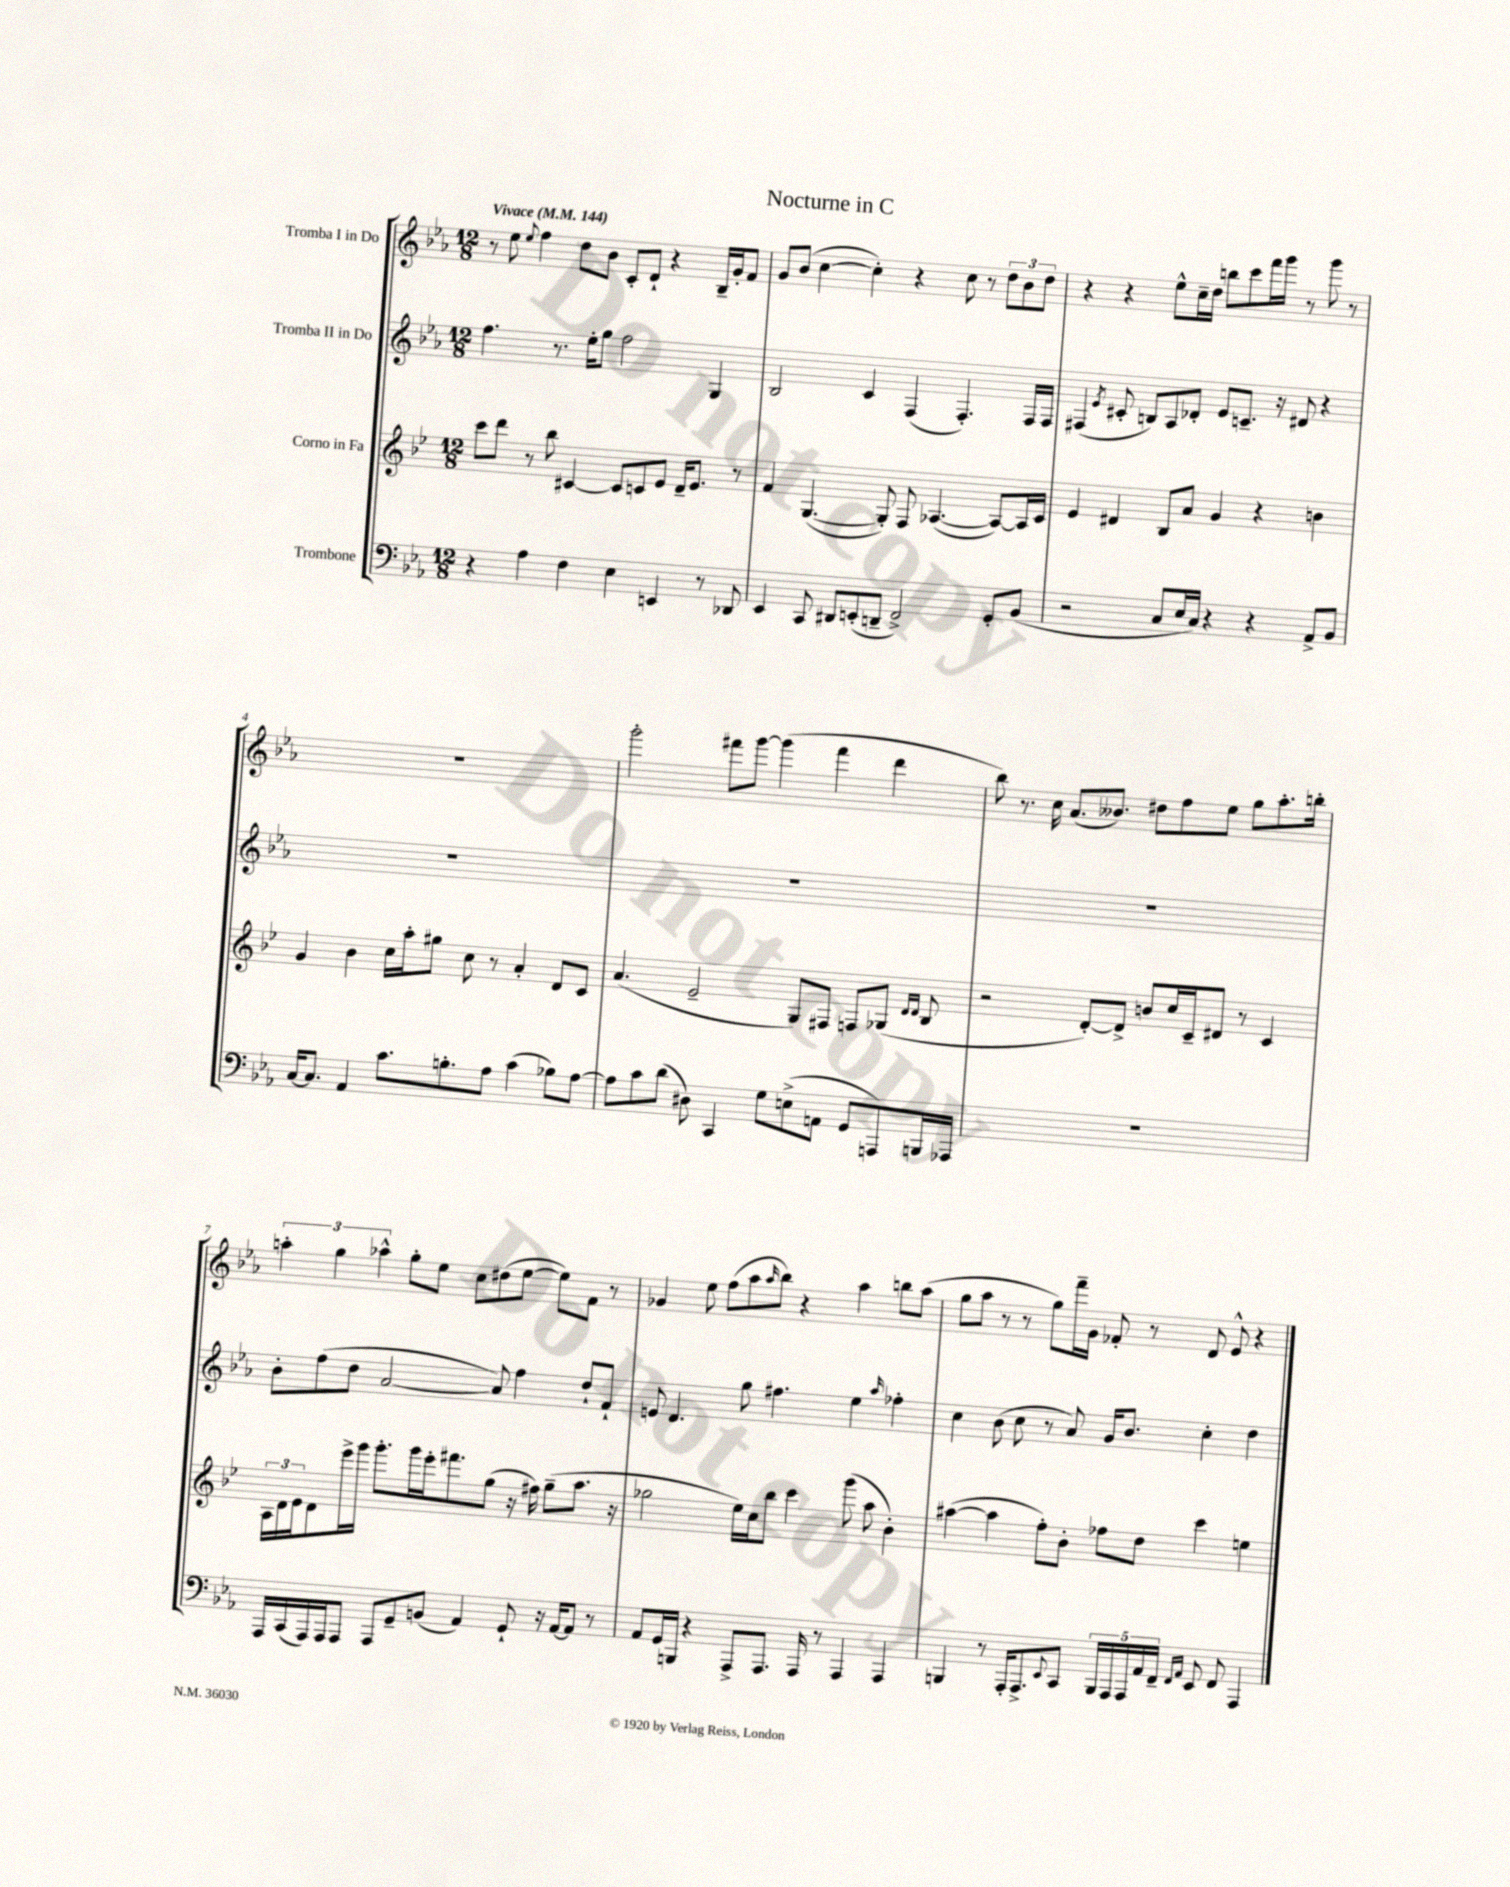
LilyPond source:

\header { title = "Nocturne in C" }
<<
\new StaffGroup <<
\new Staff = "s0" \with { instrumentName = "Tromba I in Do" } {
    \clef treble \key ees \major \numericTimeSignature \time 12/8 \tempo "Vivace" 4 = 144
    r8 ees''8 \appoggiatura { ees''8 } f''4 d''8 bes'8 c'8-. d'8-! r4 bes16-- g'16-. f'8 |
    g'8 bes'8( c''4~ c''4-.) r4 c''8 r8 \tuplet 3/2 { d''8 bes'8 d''8 } |
    r4 r4 ees''8-^ c''16-- d''16 b''8 c'''8 f'''16 g'''16 r8 g'''8 r8 |
    R1. |
    g'''2-. fis'''8 g'''8~ g'''4( fis'''4 d'''4 |
    bes''8) r8. c''16 aes'8.( beses'8.) dis''8 f''8 ees''8 g''8 aes''8.-. b''16-. |
    \tuplet 3/2 { a''4-. g''4 aes''4-^ } g''8-. ees''8 c''8 dis''8( ees''8~ ees''8) f'8 r8 |
    ges'4 ees''8 f''8( aes''8 \grace { aes''16 } bes''8) r4 aes''4 b''8 aes''8( |
    g''8 aes''8 r8 r8 g''8) f'''16-- g'16 fes'8-. r8 d'8 ees'8-^ r4 \bar "|." |
}
\new Staff = "s1" \with { instrumentName = "Tromba II in Do" } {
    \clef treble \key ees \major \numericTimeSignature \time 12/8
    f''4. r8. ees''16-. g''8 f''2 g4 |
    bes2 c'4 f4( f4.-.) f16 f16 |
    fis4( \acciaccatura { ees'8 } cis'8-. b8) aes8 des'8-. ees'8 c'8.-- r16 dis'8 r4 |
    R1. |
    R1. |
    R1. |
    bes'8-. f''8( d''8 aes'2~ aes'8) f''4 d''8-! f'8-! |
    e'8 d'4. g''8 fis''4. ees''4 \grace { aes''16 } fes''4-. |
    c''4 bes'8( c''8 r8 aes'8) g'16 bes'8. c''4-. d''4 \bar "|." |
}
\new Staff = "s2" \with { instrumentName = "Corno in Fa" } {
    \clef treble \key bes \major \numericTimeSignature \time 12/8
    c'''8 d'''8 r8 bes''8 cis'4~ cis'8 c'8 ees'8 d'16-- ees'8. r8 |
    f'4 g4.~( g8-.) f8 aes4.~( aes8~) aes16 c'16 |
    ees'4 dis'4 bes8 a'8 g'4 r4 b'4 |
    g'4 bes'4 c''16 a''16-. gis''8 c''8 r8 a'4-. d'8 c'8 |
    a'4.( ees'2-- g8) fis8 f8 ges8( \grace { d'16 d'16 } bes8 |
    r2 d'8~-.) d'8-> b'8 c''16 c'16-- dis'8 r8 c'4 |
    \tuplet 3/2 { a16 d'16 ees'16 } d'8 ees'''16-> g'''16 g'''8.-. g'''16 ees'''16-. fis'''8. g''8( r16 fis''16) g''8--( a''8. r16 |
    ges''2 ees''16) c''16 bes''8 c'''4 g'''8( a''8 bes'4-.) |
    ais''4~( ais''4 f''8-.) bes'8-. fes''8 d''8 c'''4 e''4 \bar "|." |
}
\new Staff = "s3" \with { instrumentName = "Trombone" } {
    \clef bass \key ees \major \numericTimeSignature \time 12/8
    r4 aes4 f4 ees4 e,4 r8 des,8 |
    ees,4 c,8 dis,8 e,8-.( d,8-- f,2->) g,8-. bes,8( |
    r2 c8 ees16 c16) r4 r4 aes,8-> bes,8 |
    c16~ c8. aes,4 c'8. b8.-. aes8 c'4( bes8) aes8~ |
    aes8 c'8 d'8( dis8) c,4 g8 e8->( a,8 g,8 a,,8) b,,16 aes,,16 |
    R1. |
    aes,,16 c,16( aes,,16) aes,,16 aes,,8 aes,,8 g,8-- b,8( aes,4) g,8-! r16 aes,16~ aes,8 r8 |
    aes,8 g,16 b,,16 r4 aes,,8-> aes,,8. aes,,16 r8 aes,,4 aes,,4 |
    b,,4 r8 aes,,16-. aes,,8.-> \appoggiatura { ees,8 } c,8 \tuplet 5/4 { b,,16 aes,,16 aes,,16 aes,16 f,16-- } \grace { f,16 aes,16 } ees,8 f,8 aes,,4 \bar "|." |
}
>>
>>
